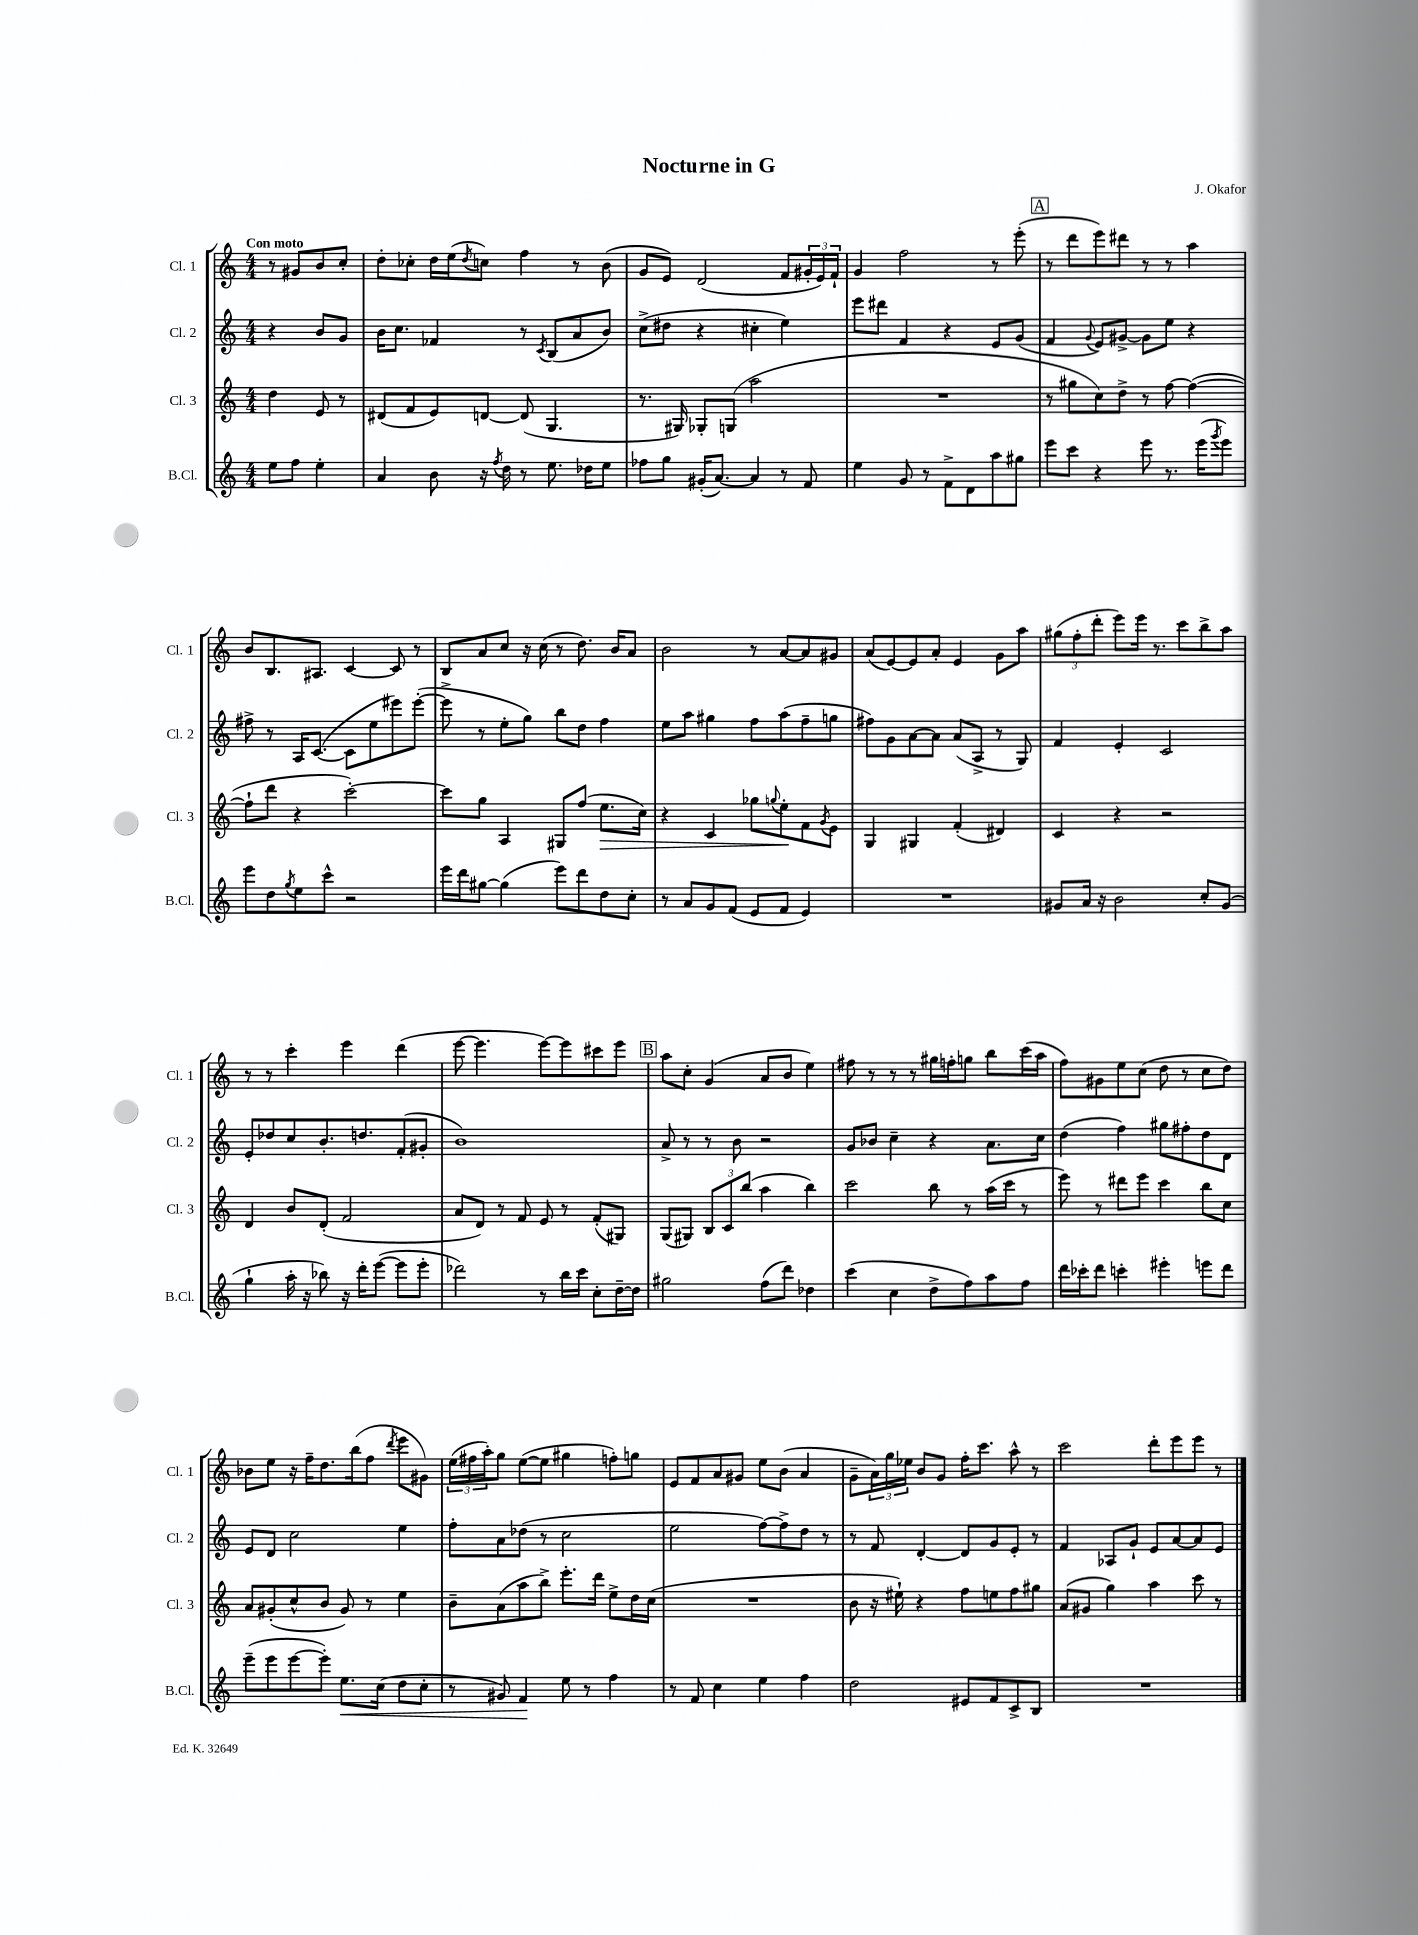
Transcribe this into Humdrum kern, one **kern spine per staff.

**kern	**kern	**kern	**kern
*staff4	*staff3	*staff2	*staff1
*clefG2	*clefG2	*clefG2	*clefG2
*k[]	*k[]	*k[]	*k[]
*M4/4	*M4/4	*M4/4	*M4/4
8ee	4dd	4r	8r
8ff	.	.	8g#
4ee'	8e	8b	8b
.	8r	8g	8cc'
=	=	=	=
4a	(8d#	16b	8dd'
.	.	8.cc	.
.	8f	.	8cc-'
8b	8e)	4f-	16dd
.	.	.	(16ee
.	.	.	8qdd
16r	[8d	.	8cc)
8qff	.	.	.
16dd	.	.	.
8r	(8d]	8r	4ff
.	.	8qc	.
8.ee	4.G	(8B	.
.	.	8a	8r
16dd-	.	.	.
8ee	.	8b)	(8b
=	=	=	=
8ff-	8.r	(8cc^	8g
8gg	.	8dd#	8e)
.	16G#)	.	.
(16g#'	8G-'	4r	(2d
[8.a)	.	.	.
.	(8G	.	.
4a]	2aa	4cc#'	.
8r	.	4ee)	8f
8f	.	.	24g#'
.	.	.	24e)
.	.	.	24f`
=	=	=	=
4ee	1r	8eee	4g
.	.	8ddd#	.
8g	.	4f	2ff
8r	.	.	.
8f^	.	4r	.
8d	.	.	.
8aa	.	8e	8r
8gg#	.	(8g	(8eee'
=	=	=	=
8eee	8r	4f	8r
8ccc	8gg#	.	8ddd
.	.	8qqg	.
4r	8cc)	8e)	8eee)
.	8dd^	[8g#^	8ddd#
8eee	8r	8g#]	8r
8.r	[8ff	8ee	8r
.	(4ff_	4r	4aa
(16eee	.	.	.
8qggg	.	.	.
8eee)	.	.	.
=	=	=	=
8eee	8ff`]	8ff#^	8b
8dd	8ddd	8r	8.B
8qgg	.	.	.
8ee	4r	16A	.
.	.	([8.c	8.A#
8ccc^^	.	.	.
2r	[2ccc')	8c]	[4c
.	.	8ee	.
.	.	8eee#)	8c]
.	.	([8eee#'	8r
=	=	=	=
16eee	8ccc]	8eee#^]	8B
16ddd	.	.	.
[8gg#	8gg	8r	8a
(4gg#]	4A	8ee'	8cc
.	.	8gg)	16r
.	.	.	(16cc
8eee)	8G#	8bb	8r
8ddd	(8ff	8dd	8.dd)
8dd	8.ee	4ff	.
.	.	.	16b
8cc'	.	.	8a
.	16cc)	.	.
=	=	=	=
8r	4r	8ee	2b
8a	.	8aa	.
8g	4c	4gg#	.
(8f	.	.	.
8e	8gg-	8ff	8r
.	8qqgg	.	.
8f	8ee'	(8aa	[8a
4e)	8f	8ff~	8a]
.	8qg	.	.
.	8e	8gg	8g#
=	=	=	=
1r	4G	8ff#)	(8a
.	.	8g	[8e)
.	4G#	[8a	8e]
.	.	8a]	8a'
.	(4f'	(8a	4e
.	.	8A^	.
.	4d#)	8r	8g
.	.	8G)	8aa
=	=	=	=
8g#	4c	4f	(12gg#
.	.	.	12ff'
16a	.	.	.
.	.	.	12ddd'
16r	.	.	.
2b	4r	4e'	8eee)
.	.	.	16eee
.	.	.	8.r
.	2r	2c	.
.	.	.	8ccc
8cc'	.	.	8bb^
(8g#	.	.	8aa
=	=	=	=
4gg`	4d	8e'	8r
.	.	8dd-	8r
16aa'	8b	8cc	4ccc'
16r	.	.	.
8bb-)	(8d'	8.b'	.
16r	2f	.	4eee
16ddd'	.	8.dd	.
([8eee	.	.	.
8eee]	.	(8f'	(4ddd
8eee'	.	8g#'	.
=	=	=	=
2ddd-)	8a	1b)	[8eee
.	8d)	.	4.eee]
.	8r	.	.
.	8f	.	.
8r	8e	.	[8eee)
16bb	8r	.	8eee]
16ccc	.	.	.
8cc'	(8f'	.	8ccc#
[16dd~	8G#)	.	8eee
16dd]	.	.	.
=	=	=	=
2gg#	(8G	8a^	8aa
.	8G#)	8r	8cc'
.	12B	8r	(4g
.	12c	.	.
.	.	8b	.
.	(12bb	.	.
(8ff	4aa	2r	8a
8ddd)	.	.	8b
4dd-	4bb)	.	4ee)
=	=	=	=
(4ccc	2ccc	8g	8ff#
.	.	8b-	8r
4cc	.	4cc~	8r
.	.	.	8r
8dd^	8bb	4r	16gg#
.	.	.	16ff'
8ff)	8r	.	8gg
8aa	(16aa	8.a	8bb
.	16ccc	.	.
8ff	8r	.	(16ccc
.	.	16cc	16aa
=	=	=	=
16ddd	8eee)	(4dd	8ff)
16ccc-'	.	.	.
8ddd	8r	.	8g#
4ccc'	8ddd#	4ff)	8ee
.	8eee	.	(8cc
4eee#'	4ccc	8gg#	8dd
.	.	8ff#'	8r
8eee	8bb	8dd	8cc
8ddd	8cc	8d	8dd)
=	=	=	=
(8eee~	8a	8e	8b-
8eee	(8g#'	8d	8ee
[8eee	8cc^^	2cc	16r
.	.	.	16ff~
8eee'])	8b	.	8.dd
8.ee	8g#)	.	.
.	.	.	(16bb
.	8r	.	8ff
(16cc	.	.	.
.	.	.	8qddd
8dd	4ee	4ee	8eee
8cc'	.	.	8g#)
=	=	=	=
8r	8b~	8ff'	(24ee
.	.	.	24ff#
.	.	.	24aa')
8g#)	(8a	8a	8gg
4f	8aa	(8dd-	([8ee
.	8bb^)	8r	8ee]
8ee	8.eee'	2cc	4gg#
8r	.	.	.
.	16ddd	.	.
4ff	8ee^	.	8ff')
.	16dd	.	8gg
.	(16cc	.	.
=	=	=	=
8r	1r	2ee	8e
8f	.	.	8f
4cc	.	.	8a
.	.	.	8g#
4ee	.	[8ff)	8ee
.	.	8ff^]	(8b
4ff	.	8dd	4a
.	.	8r	.
=	=	=	=
2dd	8b	8r	8g~
.	16r	8f	24a)
.	.	.	24gg
.	16ee#`)	.	.
.	.	.	24ee-
.	4r	[4d'	8b
.	.	.	8g
8e#	8ff	8d]	16ff'
.	.	.	8.ccc
8f	8ee	8g	.
8c^	8ff	8e'	8aa^^
8B	8gg#	8r	8r
=	=	=	=
1r	(8a	4f	2ccc
.	8g#	.	.
.	4gg)	8A-	.
.	.	8g`	.
.	4aa	8e	8ddd'
.	.	[8a	8eee
.	8ccc	8a]	8eee
.	8r	8e	8r
==	==	==	==
*-	*-	*-	*-
